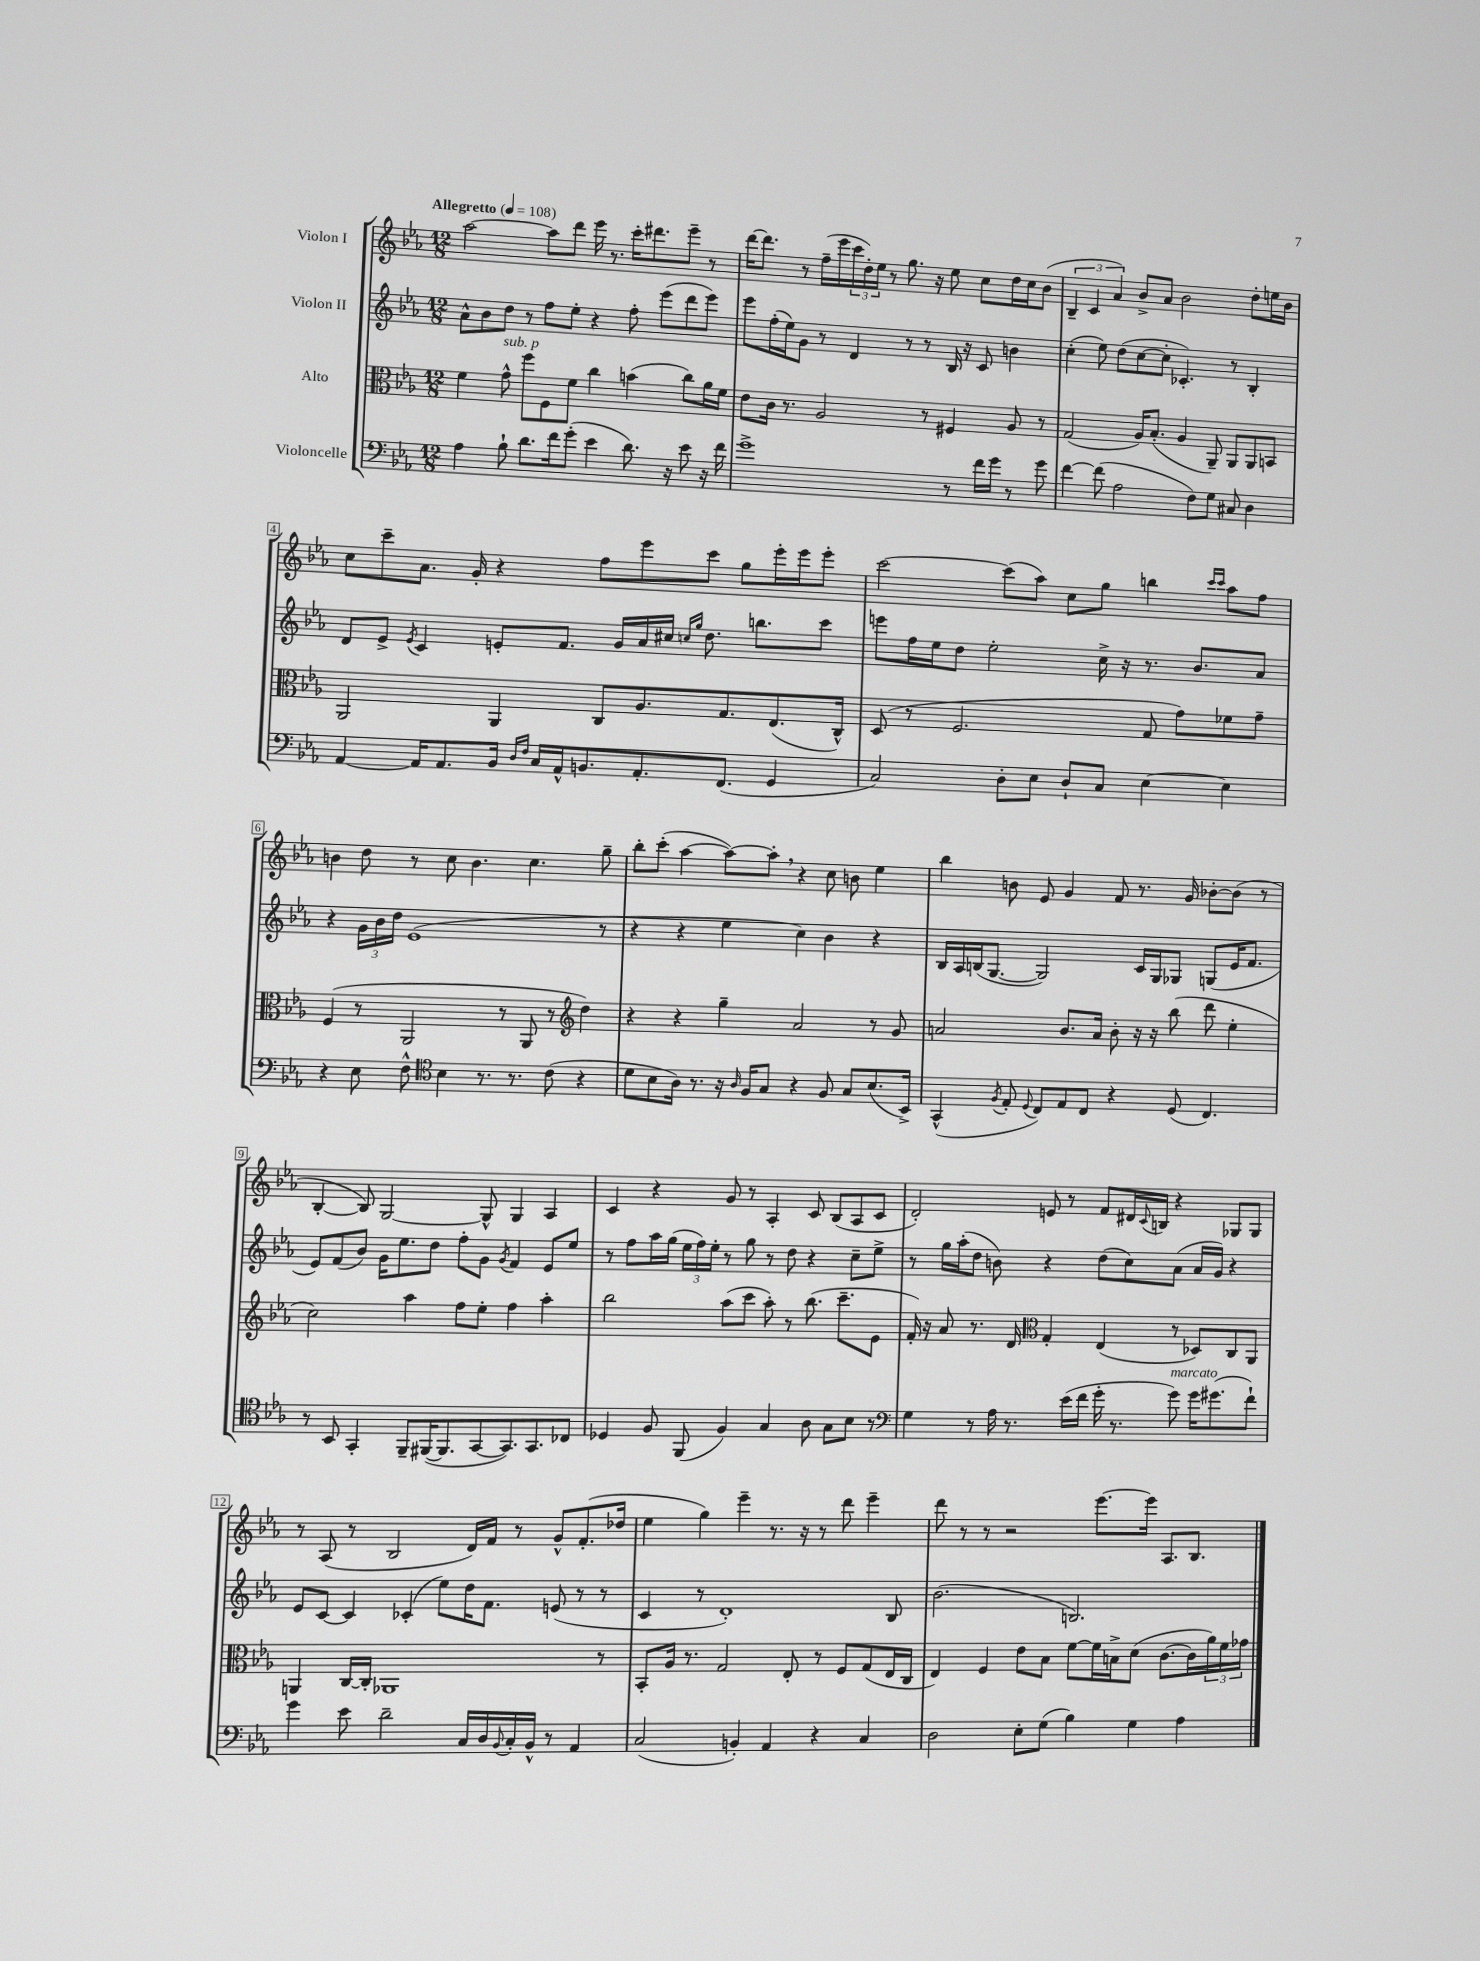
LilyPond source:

<<
\new StaffGroup <<
\new Staff = "s0" \with { instrumentName = "Violon I" } {
    \clef treble \key ees \major \numericTimeSignature \time 12/8 \tempo "Allegretto" 4 = 108
    aes''2~ aes''8 d'''8 ees'''16 r8. c'''16-. dis'''8. ees'''8-- r8 |
    d'''16~ d'''8. r8 f''16--( ees'''16 \tuplet 3/2 { c'''16 d''16-.) ees''16 } r8 g''8. r16 ees''8 c''8 d''16 c''16 bes'8( |
    \tuplet 3/2 { bes4-- c'4 aes'4) } bes'8-> aes'8 bes'2 d''8-. e''16 bes'16 |
    c''8 c'''8-- aes'8. g'16-. r4 f''8 ees'''8 c'''8 g''8 ees'''16-. ees'''16 ees'''8-. |
    c'''2~ c'''8( aes''8) c''8 g''8 b''4 \grace { c'''16 c'''16 } aes''8 f''8 |
    b'4 d''8 r8 c''8 b'4. c''4. g''8-- |
    bes''8-. c'''8-.( aes''4~ aes''8~) aes''8-. \breathe r4 c''8 b'8 ees''4 |
    bes''4 b'8 ees'8 g'4 f'8 r8. g'16 bes'8~-. bes'8( r8 |
    bes4~-. bes8) g2~ g8-^ g4 aes4 |
    c'4 r4 g'8 r8 aes4-. c'8 bes8( aes8 c'8 |
    d'2-.) e'8 r8 f'8 dis'16 \appoggiatura { c'8 } b16 r4 ges8 ges8 |
    r8 aes8( r8 bes2 d'16) f'16 r8 g'8-^ f'8.-.( des''16 |
    ees''4 g''4) ees'''4-- r8. r16 r8 d'''8 ees'''4-- |
    d'''8 r8 r8 r2 ees'''8.~ ees'''16 aes8. bes8. \bar "|." |
}
\new Staff = "s1" \with { instrumentName = "Violon II" } {
    \clef treble \key ees \major \numericTimeSignature \time 12/8
    aes'8-^ bes'8 d''8 r8 f''8 ees''8-. r4 f''8-. ees'''8( d'''8 ees'''8) |
    ees'''8 f''16-.( ees''16) g'8 r8 d'4 r8 r8 bes16 r16 c'8 b'4 |
    c''4-.( ees''8) d''8( c''8~ c''8-. ces'4.-.) r8 bes4-. |
    d'8 ees'8-> \acciaccatura { ees'8 } c'4 e'8-. f'8. g'16 aes'16 cis''16 \grace { c''16 g''16 } d''8. b''8. c'''8 |
    e'''8 f''16 ees''16 d''8 ees''2-. c''16-> r16 r8. bes'8. aes'8 |
    r4 \tuplet 3/2 { g'16 bes'16 d''16 } ees'1( r8 |
    r4 r4 ees''4 c''4) bes'4 r4 |
    bes16 aes16 b16( g8.~ g2) c'16 g16 ges8 g8( ees'16 f'8. |
    ees'8) f'8( bes'8) g'16 ees''8. d''8 f''8-. g'8 \acciaccatura { g'8 } f'4 ees'8 ees''8 |
    r8 f''8 aes''16 g''16( \tuplet 3/2 { ees''16 f''16) ees''16-. } r8 g''8 r8 d''8 r4 c''8-- ees''8-> |
    r8 g''16 aes''16-.( d''8 b'8) r4 d''8( c''8) aes'8( aes'16 g'16) r4 |
    ees'8 c'8~ c'4 ces'4-.( ees''8) d''16 f'8. e'8( r8 r8 |
    c'4 r8 d'1-.) bes8 |
    bes'2.( b2.) \bar "|." |
}
\new Staff = "s2" \with { instrumentName = "Alto" } {
    \clef alto \key ees \major \numericTimeSignature \time 12/8
    f'4 g'8-^^\markup { \italic "sub. p" } f''8 f8 f'8 c''4 b'4( c''8) aes'16 f'16 |
    ees'8 c'16 r8. aes2 r8 fis4 aes8 r8 |
    g2( aes16) bes8.-.( aes4 aes,8--) aes,8 aes,8 b,8 |
    aes,2 aes,4 c8 aes8. g8. ees8.( c16-^) |
    d8( r8 f2. g8 g'8) fes'8 g'8-- |
    f4( r8 aes,2 r8 aes,8 r8 \clef treble d''4) |
    r4 r4 g''4-- aes'2 r8 g'8 |
    a'2 bes'8. a'16 bes'8-. r16 r16 bes''8( d'''8 ees''4-. |
    c''2) aes''4 f''8 ees''8-. f''4 aes''4-. |
    bes''2 aes''8( c'''8 aes''8-.) r8 bes''8.( c'''8.-- ees'8 |
    f'16-.) r16 aes'8 r8. d'16 \clef alto g4-. ees4( r8 des8) c8 aes,8 |
    a,4 c16~ c16-. aes,1 r8 |
    bes,8-. aes16 r8. g2 ees8-. r8 f8 g8( ees16 c16 |
    ees4) f4 ees'8 bes8 f'8~ f'16 b16-> d'8( c'8.~ c'16 \tuplet 3/2 { aes'16) f'16 ges'16 } \bar "|." |
}
\new Staff = "s3" \with { instrumentName = "Violoncelle" } {
    \clef bass \key ees \major \numericTimeSignature \time 12/8
    aes4 bes8-! d'8. f'16 g'8-.( ees'4 d'8.) r16 ees'8 r16 f'16 |
    g'1-> r8 f'16 g'16 r8 g'8 |
    f'4~ f'8( aes2 f8) g8 cis8 d4 |
    aes,4~ aes,16 aes,8. bes,16 \grace { d16 f16 } c16 aes,16-^ b,8. aes,8.-. f,8.( g,4 |
    c2) d8-. ees8 d8-! c8 ees4~ ees4 |
    r4 ees8 f8-^ \clef tenor bes4 r8. r8. c'8( r4 |
    d'8 bes8 aes16) r8. r16 \grace { aes16 } f16 g8 r4 f8 g8 bes8.( bes,16->) |
    g,4-^( \acciaccatura { f8 } ees8-. \appoggiatura { d8 } c8) ees8 c8 r4 d8( c4.) |
    r8 bes,8 g,4-. f,8-- fis,16~( fis,8. g,8~ g,8.) g,8. ces8 |
    des4 f8 f,8( f4) g4 aes8 g8 bes8 r8 |
    \clef bass g4 r8 aes16 r8. ees'16( f'16 g'16-. r8. g'8^\markup { \italic "marcato" }) g'16 gis'8.( f'8-!) |
    g'4 ees'8 d'2-- c16 d16 \appoggiatura { bes,8 } c16-. bes,16-^ r8 aes,4 |
    c2( b,4-.) aes,4 r4 c4 |
    d2 ees8-. g8( bes4) g4 aes4 \bar "|." |
}
>>
>>
\layout { \context { \Score \override BarNumber.stencil = #(make-stencil-boxer 0.1 0.3 ly:text-interface::print) } }
